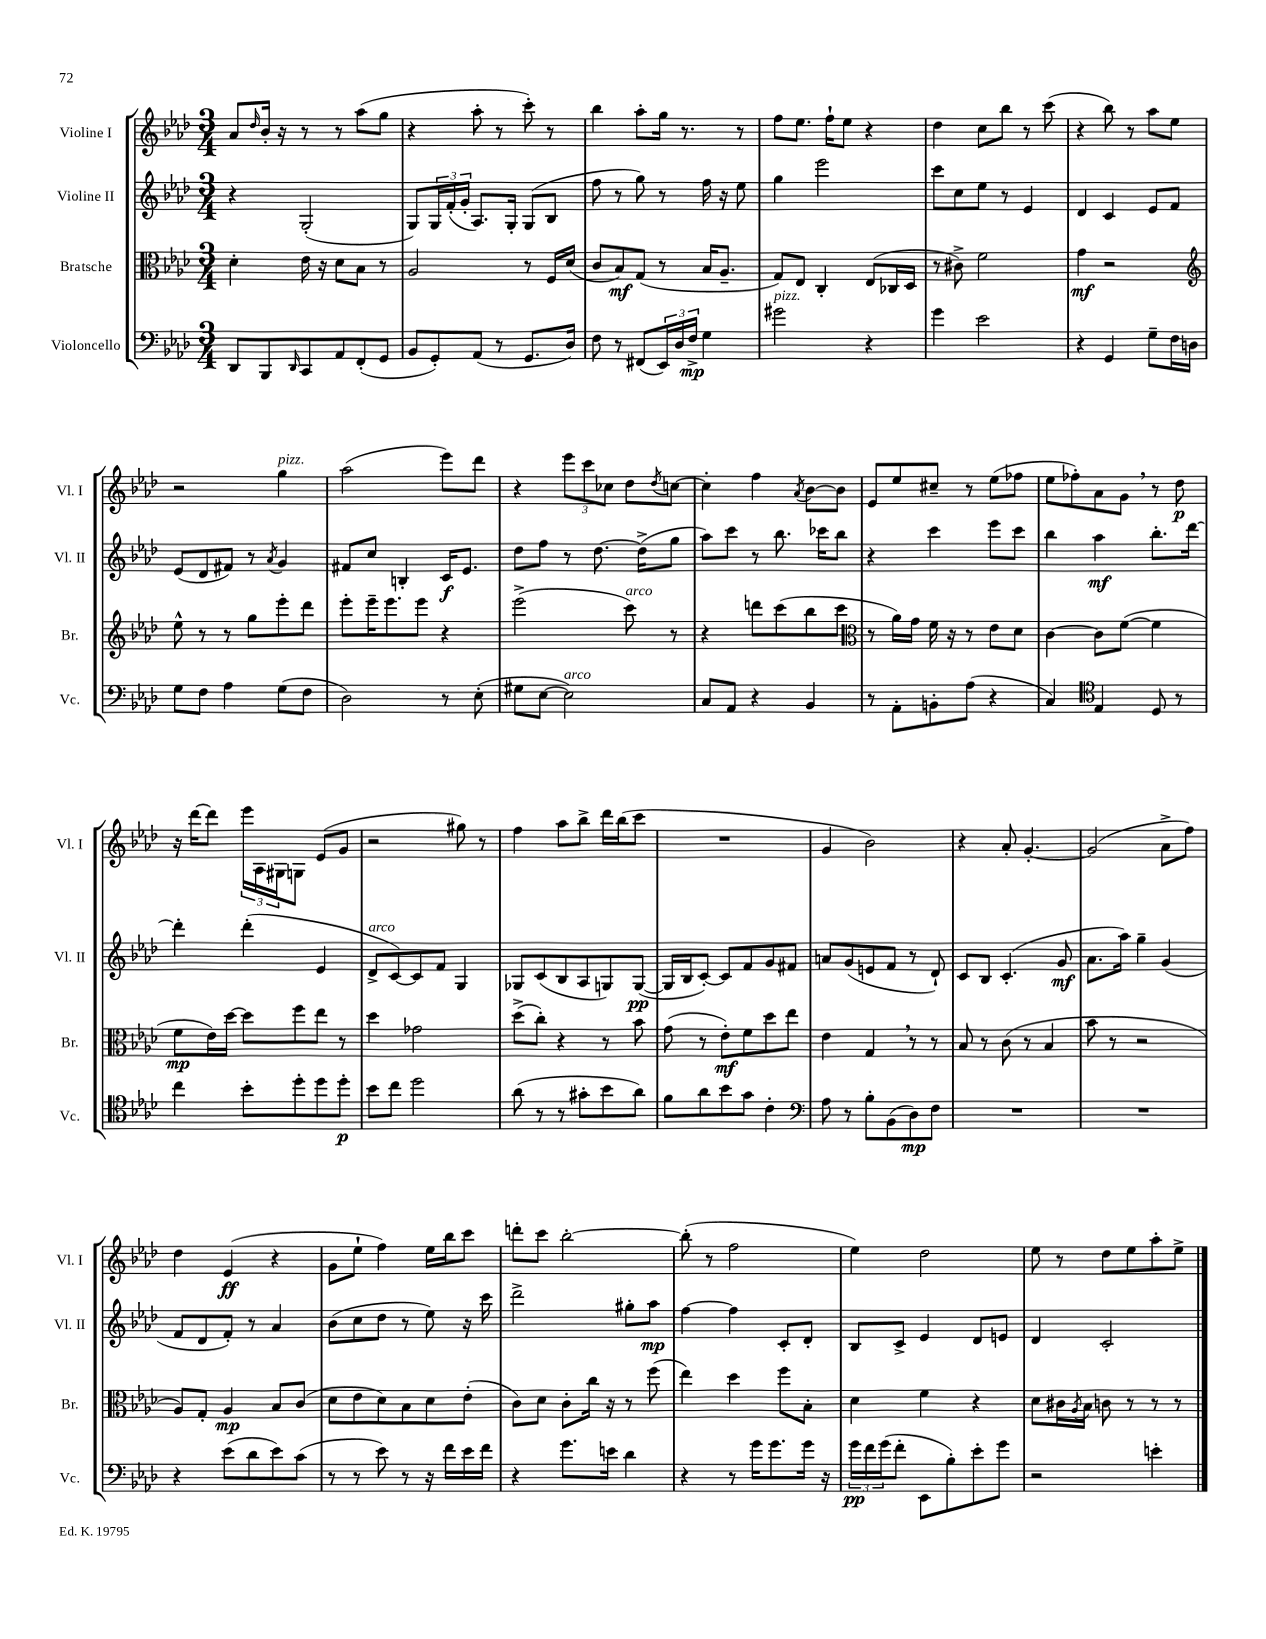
<<
\new StaffGroup <<
\new Staff = "s0" \with { instrumentName = "Violine I" shortInstrumentName = "Vl. I" } {
    \clef treble \key aes \major \numericTimeSignature \time 3/4
    aes'8 \grace { des''16 } bes'16-. r16 r8 r8 aes''8( g''8 |
    r4 aes''8-. r8 c'''8-.) r8 |
    bes''4 aes''8-. g''16 r8. r8 |
    f''8 ees''8. f''16-! ees''8 r4 |
    des''4 c''8 bes''8 r8 c'''8( |
    r4 bes''8) r8 aes''8 ees''8 |
    r2 g''4^\markup { \italic "pizz." } |
    aes''2( ees'''8) des'''8 |
    r4 \tuplet 3/2 { ees'''8 c'''8 ces''8 } des''8 \acciaccatura { des''8 } c''8~ |
    c''4-. f''4 \acciaccatura { aes'8 } bes'8~ bes'8 |
    ees'8 ees''8 cis''8-- r8 ees''8( fes''8 |
    ees''8 fes''8-.) aes'8 g'8 \breathe r8 des''8\p |
    r16 des'''16~ des'''8 \tuplet 3/2 { ees'''16 aes16 gis16 } g8 ees'8( g'8 |
    r2 gis''8) r8 |
    f''4 aes''8 bes''8-> des'''16 bes''16( c'''8 |
    R2. |
    g'4 bes'2) |
    r4 aes'8-. g'4.~-. |
    g'2( aes'8-> f''8) |
    des''4 ees'4\ff( r4 |
    g'8 ees''8-! f''4) ees''16 bes''16 c'''8 |
    d'''8-. c'''8 bes''2~-. |
    bes''8-.( r8 f''2 |
    ees''4) des''2 |
    ees''8 r8 des''8 ees''8 aes''8-. ees''8-> \bar "|." |
}
\new Staff = "s1" \with { instrumentName = "Violine II" shortInstrumentName = "Vl. II" } {
    \clef treble \key aes \major \numericTimeSignature \time 3/4
    r4 g2-.( |
    g8) \tuplet 3/2 { g16 f'16-.( g'16-. } aes8.) g16-. g8( bes8 |
    f''8 r8 g''8) r8 f''16 r16 ees''8 |
    g''4 ees'''2 |
    c'''8 c''8 ees''8 r8 ees'4 |
    des'4 c'4 ees'8 f'8 |
    ees'8( des'8 fis'8) r8 \acciaccatura { aes'8 } g'4 |
    fis'8 c''8 b4-. c'16\f ees'8. |
    des''8 f''8 r8 des''8.~ des''16->( g''8 |
    aes''8) c'''8 r8 bes''8. ces'''16 bes''8 |
    r4 c'''4 ees'''8 c'''8 |
    bes''4 aes''4\mf bes''8.-. des'''16~ |
    des'''4-. des'''4-.( ees'4 |
    des'8->^\markup { \italic "arco" } c'8~) c'8 f'8 g4 |
    ges8 c'8( bes8 aes8 g8) g8~\pp( |
    g16 bes16 c'8~-.) c'8 f'8 g'8 fis'8 |
    a'8 g'8( e'8 f'8 r8 des'8-!) |
    c'8 bes8 c'4.-.( g'8\mf |
    aes'8. aes''16) g''4-- g'4( |
    f'8 des'8 f'8-.) r8 aes'4 |
    bes'8( c''8 des''8 r8 ees''8) r16 c'''16 |
    des'''2-> gis''8-. aes''8\mp |
    f''4~ f''4 c'8-. des'8-. |
    bes8 c'8-> ees'4 des'8 e'8 |
    des'4 c'2-. \bar "|." |
}
\new Staff = "s2" \with { instrumentName = "Bratsche" shortInstrumentName = "Br." } {
    \clef alto \key aes \major \numericTimeSignature \time 3/4
    des'4-. ees'16 r16 des'8 bes8 r8 |
    aes2 r8 f16 des'16( |
    c'8 bes8\mf) g8( r8 bes16 aes8.-- |
    g8) ees8 c4-. ees8( ces16 des16 |
    r8 cis'8->) f'2 |
    g'4\mf r2 |
    \clef treble ees''8-^ r8 r8 g''8 ees'''8-. des'''8 |
    ees'''8-. ees'''16-- ees'''8. ees'''8 r4 |
    ees'''2->( c'''8^\markup { \italic "arco" }) r8 |
    r4 d'''8 c'''8( bes''8 c'''8 |
    \clef alto r8 aes'16) g'16 f'16 r16 r8 ees'8 des'8 |
    c'4~ c'8 f'8~( f'4 |
    f'8\mp ees'16) des''16~ des''8 f''8 ees''8 r8 |
    des''4 ges'2 |
    des''8->( c''8-.) r4 r8 bes'8 |
    g'8( r8 ees'8-.\mf) f'8 des''8 ees''8 |
    ees'4 g4 \breathe r8 r8 |
    bes8 r8 c'8( r8 bes4 |
    bes'8 r8 r2 |
    aes8) g8-. aes4\mp bes8 c'8( |
    des'8 ees'8 des'8) bes8 des'8 ees'8-.( |
    c'8) des'8 c'8-. c''16 r16 r8 f''8( |
    ees''4) des''4 f''8 bes8-. |
    des'4 f'4 r4 |
    des'8 cis'16 \acciaccatura { aes8 } bes16 c'8 r8 r8 r8 \bar "|." |
}
\new Staff = "s3" \with { instrumentName = "Violoncello" shortInstrumentName = "Vc." } {
    \clef bass \key aes \major \numericTimeSignature \time 3/4
    des,8 bes,,8 \grace { des,16 } c,8 aes,8 f,8-.( g,8 |
    bes,8 g,8-.) aes,8( r8 g,8. des16) |
    f8 r8 fis,8( \tuplet 3/2 { ees,16) des16 f16->\mp } g4 |
    gis'2^\markup { \italic "pizz." } r4 |
    g'4 ees'2 |
    r4 g,4 g8-- f16 d16 |
    g8 f8 aes4 g8( f8 |
    des2) r8 ees8-.( |
    gis8 ees8~ ees2^\markup { \italic "arco" }) |
    c8 aes,8 r4 bes,4 |
    r8 aes,8-. b,8-. aes8( r4 |
    c4) \clef tenor ees4 des8 r8 |
    c''4 bes'8-. des''8-. des''8 des''8-.\p |
    bes'8 c''8 des''2 |
    aes'8( r8 r8 gis'8-. bes'8 aes'8) |
    f'8 aes'8 bes'8 g'8 c'4-. |
    \clef bass aes8 r8 bes8-. bes,8( des8\mp) f8 |
    R2. |
    R2. |
    r4 ees'8( des'8 ees'8) c'8( |
    r8 r8 ees'8) r8 r16 f'16 ees'16 f'16 |
    r4 g'8. e'16 des'4 |
    r4 r8 g'16 g'8. g'16 r16 |
    \tuplet 3/2 { g'16\pp f'16 g'16( } f'8-. ees,8 bes8-.) ees'8-. g'8 |
    r2 e'4-. \bar "|." |
}
>>
>>
\layout { \context { \Score \remove "Bar_number_engraver" } }
